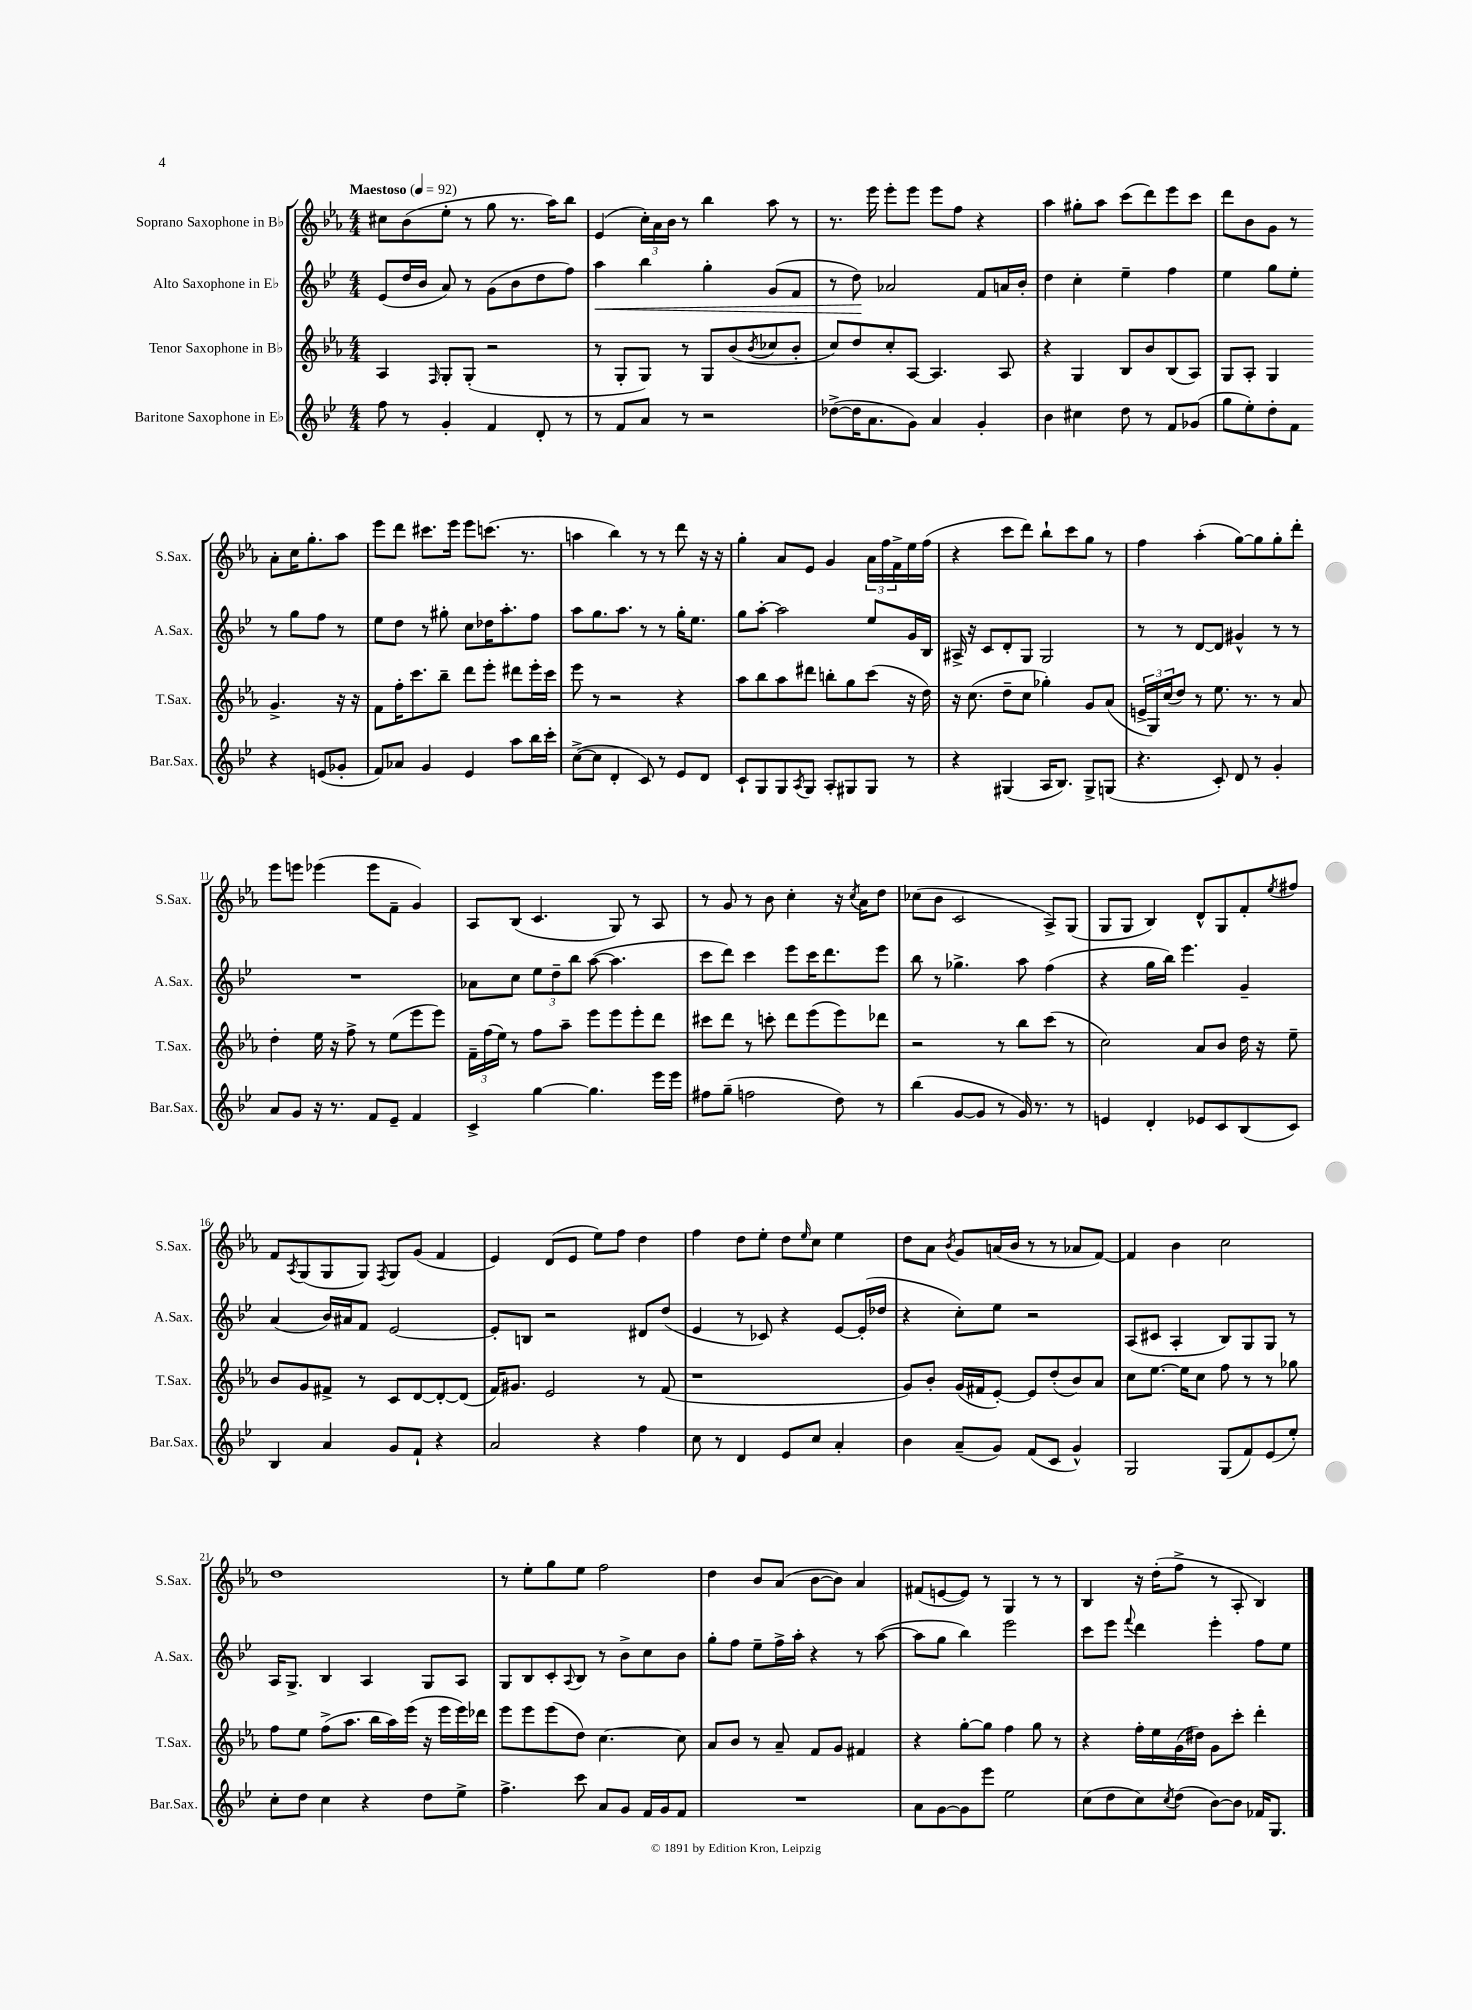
<<
\new StaffGroup <<
\new Staff = "s0" \with { instrumentName = "Soprano Saxophone in Bb" shortInstrumentName = "S.Sax." } {
    \clef treble \key ees \major \numericTimeSignature \time 4/4 \tempo "Maestoso" 4 = 92
    cis''8 bes'8( ees''8-. r8 g''8 r8. aes''16) bes''8 |
    ees'4( \tuplet 3/2 { c''16-.) aes'16 bes'16 } r8 bes''4 aes''8 r8 |
    r8. ees'''16 ees'''8-. ees'''8 ees'''8 f''8 r4 |
    aes''4 gis''8-. aes''8 c'''8( d'''8) ees'''8 c'''8 |
    d'''8 bes'8 g'8 r8 aes'8-. c''16 g''8.-. aes''8 |
    ees'''8 d'''8 cis'''8. ees'''16 ees'''8 c'''8.( r8. |
    a''4 bes''4) r8 r8 d'''8 r16 r16 |
    g''4-. aes'8 ees'8 g'4 \tuplet 3/2 { aes'16 f''16 f'16-> } ees''16 f''16( |
    r4 c'''8 d'''8) bes''8-! c'''8 g''8 r8 |
    f''4 aes''4-.( g''8~) g''8 g''8-. d'''8-. |
    ees'''8 e'''8 ees'''4( ees'''8 f'8-- g'4) |
    aes8 bes8( c'4. g8) r8 aes8 |
    r8 g'8 r8 bes'8 c''4-. r16 \acciaccatura { c''8 } aes'16 d''8 |
    ces''8( bes'8 c'2 aes8->) g8( |
    g8 g8 bes4) d'8-^ g8 f'8-. \acciaccatura { ees''8 } fis''8 |
    f'8 \acciaccatura { aes8 } g8( g8 g8) \acciaccatura { f8 } g8 g'8( f'4 |
    ees'4) d'8( ees'8 ees''8) f''8 d''4 |
    f''4 d''8 ees''8-. d''8 \grace { ees''16 } c''8 ees''4 |
    d''8 aes'8 \acciaccatura { bes'8 } g'8 a'16( bes'16 r8 r8 aes'8 f'8~) |
    f'4 bes'4 c''2 |
    d''1 |
    r8 ees''8-. g''8 ees''8 f''2 |
    d''4 bes'8 aes'8( bes'8~ bes'8) aes'4 |
    fis'8( e'8~ e'8) r8 g4 r8 r8 |
    bes4 r16 d''16-.( f''8-> r8 aes8-. bes4) \bar "|." |
}
\new Staff = "s1" \with { instrumentName = "Alto Saxophone in Eb" shortInstrumentName = "A.Sax." } {
    \clef treble \key bes \major \numericTimeSignature \time 4/4
    ees'8( d''16 bes'16 a'8) r8 g'8( bes'8 d''8 f''8) |
    a''4\< bes''4 g''4-. g'8( f'8 |
    r8 d''8\!) aes'2 f'8 a'16 bes'16-. |
    d''4 c''4-. ees''4-- f''4 |
    ees''4 g''8 ees''8-. r8 g''8 f''8 r8 |
    ees''8 d''8 r8 gis''8-. c''8 des''16 a''8.-. f''8 |
    a''8 g''8. a''8. r8 r8 g''16-. ees''8. |
    g''8 a''8~-. a''2 ees''8 g'16 bes16 |
    ais16-> r16 c'8 d'8-. g8 g2 |
    r8 r8 d'8~ d'8 gis'4-^ r8 r8 |
    R1 |
    aes'8 c''8 \tuplet 3/2 { ees''8 d''8-- bes''8 } a''8~( a''4. |
    c'''8 d'''8) c'''4 ees'''8 c'''16 d'''8. ees'''8 |
    bes''8 r8 ges''4.-> a''8 f''4( |
    r4 g''16 bes''16) ees'''4. g'4-- |
    a'4( bes'16) ais'16 f'8 ees'2~ |
    ees'8-. b8 r2 dis'8 d''8( |
    ees'4 r8 ces'8) r4 ees'8~ ees'16-.( des''16 |
    r4 c''8-.) ees''8 r2 |
    a8( cis'8 a4-. bes8) g8 g8 r8 |
    a16 g8.-> bes4 a4 g8 a8 |
    g8 bes8 c'8-. \appoggiatura { a8 } bes8 r8 bes'8-> c''8 bes'8 |
    g''8-. f''8 ees''8-- f''16-> a''16-. r4 r8 a''8~( |
    a''8 g''8 bes''4) ees'''2 |
    c'''8 ees'''8 \appoggiatura { f'''8 } d'''4 ees'''4-. f''8 ees''8 \bar "|." |
}
\new Staff = "s2" \with { instrumentName = "Tenor Saxophone in Bb" shortInstrumentName = "T.Sax." } {
    \clef treble \key ees \major \numericTimeSignature \time 4/4
    aes4 \grace { f16 } g8-. g8-.( r2 |
    r8 g8-. g8) r8 g8 bes'8( \acciaccatura { bes'8 } ces''8 bes'8-. |
    c''8) d''8 c''8-. aes8~ aes4. aes8 |
    r4 g4 bes8 bes'8 bes8( aes8) |
    g8 aes8-. g4 g'4.-> r16 r16 |
    f'8 f''16-. c'''8. bes''8-- d'''8 ees'''8-. dis'''8 ees'''16-. c'''16 |
    ees'''8 r8 r2 r4 |
    aes''8 bes''8 aes''8 dis'''8 b''8-. g''8 c'''8( r16 d''16) |
    r16 c''8.( d''8-- c''8 ges''4-.) g'8 aes'8( |
    \tuplet 3/2 { e'16-> g16) c''16( } d''8) r8 ees''8. r8. r8 aes'8 |
    d''4-. ees''16 r16 f''8-> r8 ees''8( ees'''8 ees'''8) |
    \tuplet 3/2 { f'16-- f''16( ees''16) } r8 f''8 aes''8-- ees'''8 ees'''8 ees'''8-. d'''8 |
    cis'''8 d'''8 r8 c'''8-. d'''8 ees'''8( ees'''8) des'''8 |
    r2 r8 bes''8 c'''8( r8 |
    c''2) aes'8 bes'8 d''16 r16 ees''8-- |
    bes'8 g'8 fis'8-> r8 c'8 d'8~ d'8~-. d'8( |
    f'16) gis'8. ees'2 r8 f'8( |
    r1 |
    g'8) bes'8-. g'16( fis'16 ees'8~-.) ees'8 d''8-.( bes'8) aes'8 |
    c''8 ees''8.~ ees''16 c''8 f''8 r8 r8 ges''8 |
    f''8 ees''8 f''8->( aes''8. bes''16 aes''16) ees'''16( r16 ees'''16 ees'''16) des'''16 |
    ees'''8 ees'''8 ees'''8( d''8) c''4.~ c''8 |
    aes'8 bes'8 r8 aes'8-- f'8 g'8 fis'4 |
    r4 g''8~-. g''8 f''4 g''8 r8 |
    r4 f''16-. ees''16 g'16( dis''16) g'8 c'''8-. d'''4-. \bar "|." |
}
\new Staff = "s3" \with { instrumentName = "Baritone Saxophone in Eb" shortInstrumentName = "Bar.Sax." } {
    \clef treble \key bes \major \numericTimeSignature \time 4/4
    f''8 r8 g'4-. f'4 d'8-. r8 |
    r8 f'8 a'8 r8 r2 |
    des''8~->( des''16 a'8. g'8) a'4 g'4-. |
    bes'4 cis''4 d''8 r8 f'8 ges'8( |
    g''8 ees''8-.) d''8-. f'8 r4 e'8( ges'8-. |
    f'8) aes'8 g'4 ees'4 a''8 bes''16 c'''16-. |
    c''8~->( c''8 d'4-. c'8) r8 ees'8 d'8 |
    c'8-! g8 g8 \acciaccatura { a8 } g8 a8-. gis8 gis8 r8 |
    r4 gis4( a16 bes8.) gis8-> g8( |
    r4. c'8-.) d'8 r8 g'4-. |
    a'8 g'8 r16 r8. f'8 ees'8-- f'4 |
    c'4-> g''4~ g''4. ees'''16 ees'''16 |
    fis''8 g''8--( f''2 d''8) r8 |
    bes''4( g'8~ g'8 r8 g'16) r8. r8 |
    e'4 d'4-. ees'8 c'8 bes8( c'8) |
    bes4 a'4 g'8 f'8-! r4 |
    a'2 r4 f''4 |
    c''8 r8 d'4 ees'8 c''8 a'4-. |
    bes'4 a'8--( g'8) f'8( c'8 g'4-^) |
    g2 g8( f'8) ees'8( ees''8-.) |
    c''8-. d''8 c''4 r4 d''8 ees''8-> |
    f''4.-> c'''8 a'8 g'8 f'16 g'16 f'8 |
    R1 |
    a'8 g'8~ g'8 ees'''8 ees''2 |
    c''8( d''8 c''8) \acciaccatura { c''8 } d''8( bes'8~) bes'8 fes'16 g8. \bar "|." |
}
>>
>>
